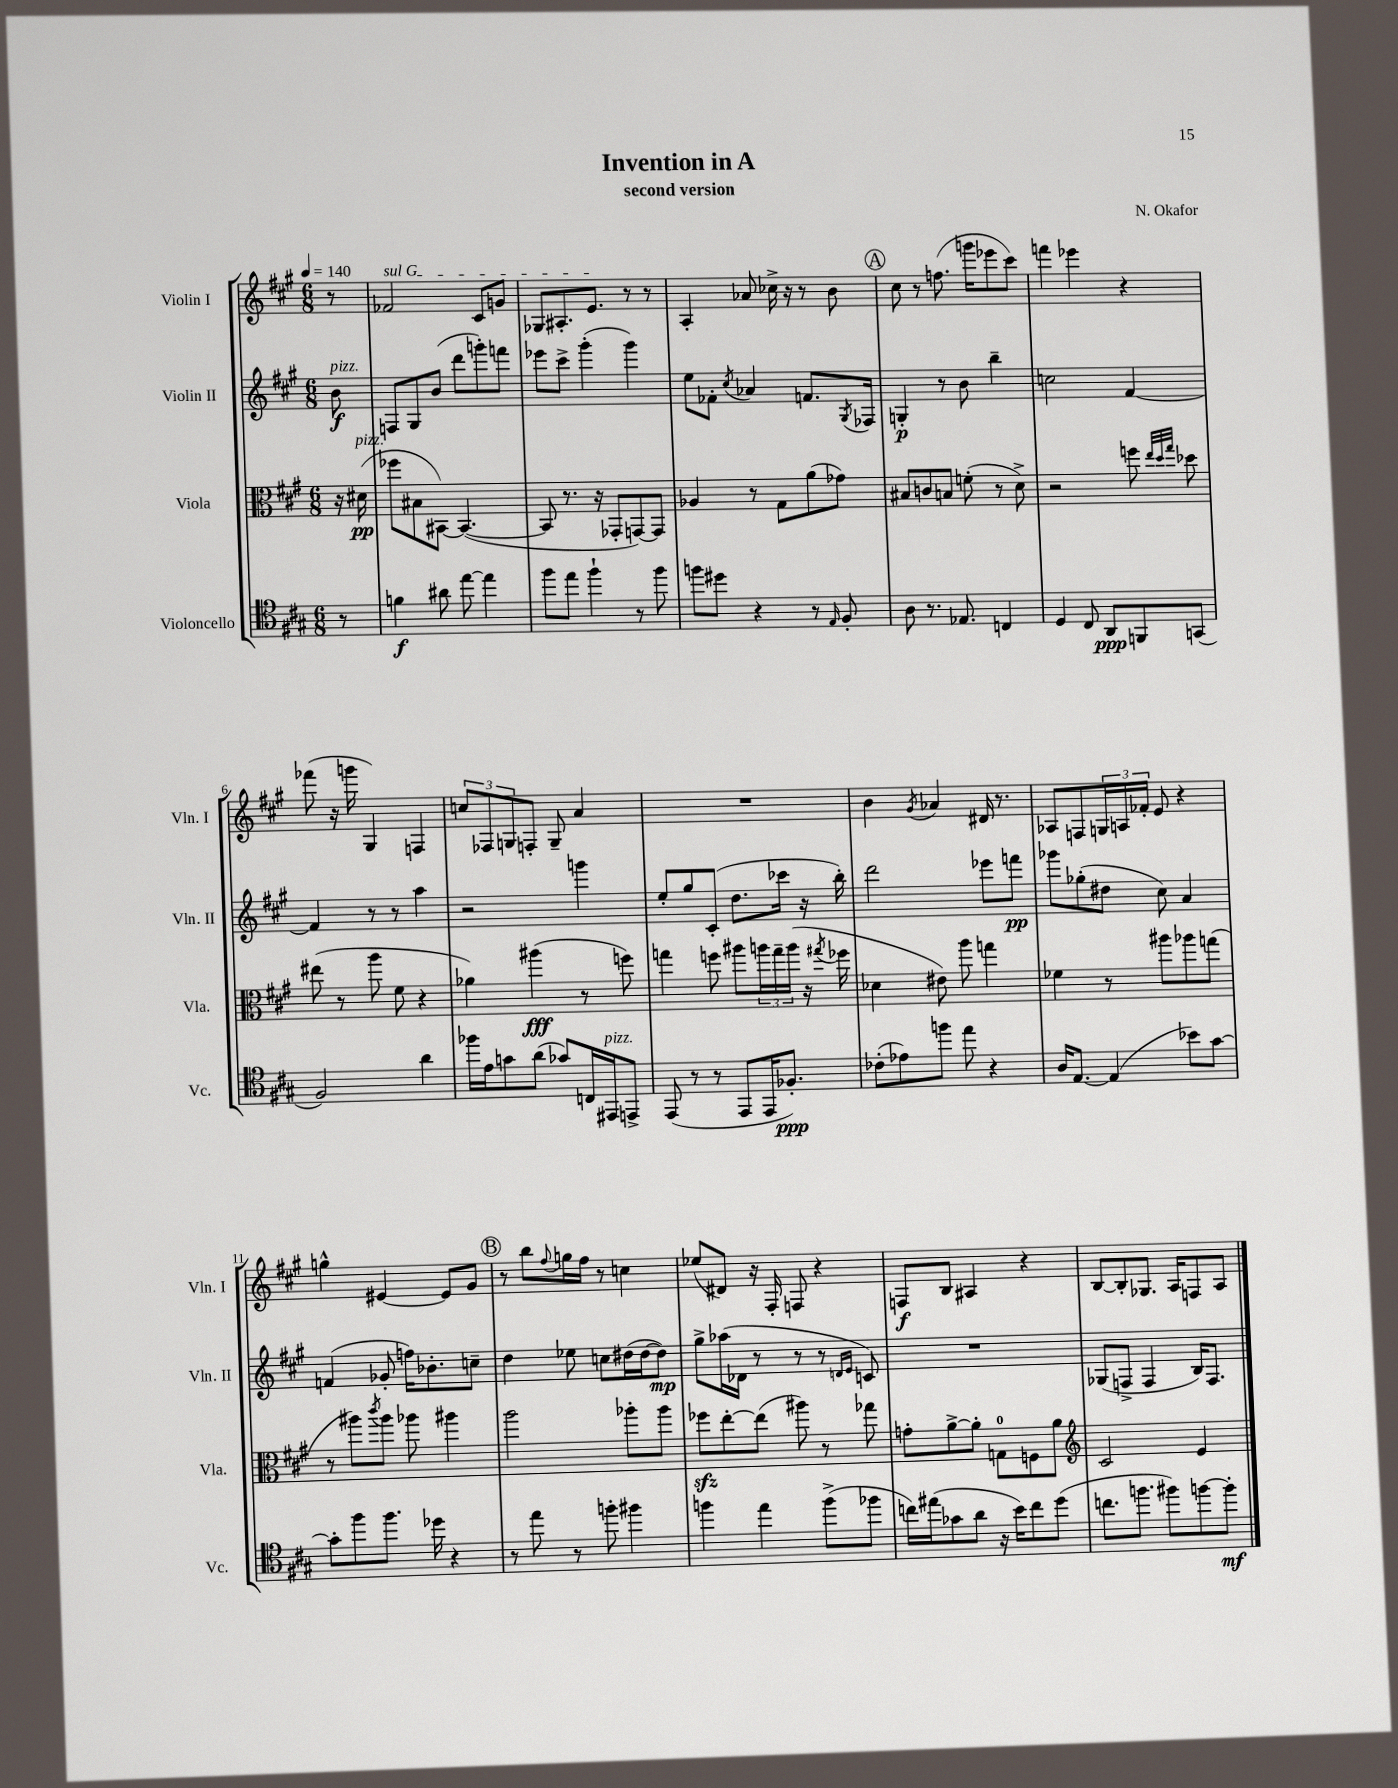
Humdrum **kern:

**kern	**kern	**kern	**kern
*staff4	*staff3	*staff2	*staff1
*clefC4	*clefC3	*clefG2	*clefG2
*k[f#c#g#]	*k[f#c#g#]	*k[f#c#g#]	*k[f#c#g#]
*M6/8	*M6/8	*M6/8	*M6/8
*MM140	*MM140	*MM140	*MM140
8r	16r	8b	8r
.	(16d#	.	.
=	=	=	=
4f	8ff-	8F	2f-
.	8B#	8G#	.
8a#	[8BB#)	(8b	.
[8ee	(4.BB#_	8ddd	.
4ee]	.	8ggg')	8c#
.	.	8fff	8g
=	=	=	=
8ff#	8BB#]	8eee-	8G-
8ee	8.r	8ccc#^	8.A#'
4ff#`	.	(4ggg#'	.
.	16r	.	8.e
.	8GG-'	.	.
8r	[8GG)	4ggg#)	8r
8ff#	8GG]	.	8r
=	=	=	=
8ff	4A-	8ee	4A'
8dd#	.	8f-'	.
.	.	8qcc#	.
4r	8r	4a-	8a-
.	8G#	.	16cc-^
.	.	.	16r
8r	(8a	8.f	8r
16qqE	.	.	.
8F#'	8g-)	.	8b
.	.	8qG#	.
.	.	16F-	.
=	=	=	=
8A	8B#	4G'	8cc#
8.r	8c	.	8r
.	8B	8r	(8.ff
8.E-	.	.	.
.	(8f'	8b	.
.	.	.	16ggg
4C	8r	4bb~	8eee-
.	8d^)	.	8ccc#)
=	=	=	=
4D	2r	2cc	4fff
8C#	.	.	4eee-
8AA	.	.	.
8FF	8ff	[4f#	4r
.	32qqee	.	.
.	32qqdd	.	.
.	32qqgg#	.	.
(8GG	8dd-	.	.
=	=	=	=
2F#)	(8ee#	4f#]	(8fff-
.	8r	.	16r
.	.	.	16ggg
.	8aa	8r	4G#)
.	8f#	8r	.
4a	4r	4aa	4F
=	=	=	=
16ff-	4a-)	2r	12cc
16e	.	.	.
.	.	.	12F-
8g	.	.	.
.	.	.	12G
(8a	(4aa#	.	8F'
8g-)	.	.	8G~
16C	8r	4ggg	4a
16EE#	.	.	.
8EE^	8ff)	.	.
=	=	=	=
(8EE	4gg	8ee'	2.r
8r	.	8gg#	.
8r	8ff	(8c#'	.
8EE	8aa#	8.dd	.
16EE	24aa	.	.
.	24gg~	.	.
8.F-')	.	16ccc-	.
.	(24aa	.	.
.	16r	16r	.
.	8qgg#	.	.
.	16ff-	16bb')	.
=	=	=	=
(8c-'	4d-	2ddd	4b
8e-)	.	.	.
.	.	.	8qg#
8ff	8e#)	.	4a-
8ee	8aa	.	.
4r	4gg	8eee-	16d#
.	.	.	8.r
.	.	8fff	.
=	=	=	=
16A	4f-	8ggg-	8A-
[8.E	.	.	.
.	.	(8gg-'	8F
(4E]	8r	8dd#	24G
.	.	.	24A
.	.	.	24f-'
.	8aa#	8cc#)	8e
8b-)	8aa-	4a	4r
[8g#	(8gg	.	.
=	=	=	=
8g#']	8r	(4f	4gg^^
8ff#	8aa#)	.	.
.	8qccc#	.	.
8.ff#	8aa#	8g-'	[4e#
.	8aa-	16ff)	.
16dd-	.	8.b-'	.
4r	4aa#	.	8e#]
.	.	8cc~	8g#
=	=	=	=
8r	2aa	4dd	8r
8ee	.	.	8bb
.	.	.	8qqff#
8r	.	8ee-	16gg
.	.	.	16ff#
8ff'	.	8cc	8r
4ff#	8aa-'	(16dd#	4cc
.	.	[16dd#	.
.	8aa-	8dd#])	.
=	=	=	=
4ff	8ff-	8gg#^	(8ee-
.	[8ee'	(16aa-	8d#)
.	.	16d-	.
4ee	(8ee]	8r	16r
.	.	.	16F#'
.	8aa#)	8r	8F
(8ff^	8r	8r	4r
.	.	16qqd	.
.	.	16qqe	.
8ff-	8gg-	8c)	.
=	=	=	=
16cc)	8g'	2.r	8F
(16ee#	.	.	.
8g-	[8a^	.	8B
8a	8a']	.	4A#
16r	8G	.	.
16b)	.	.	.
8cc	8F	.	4r
(8dd	8a	.	.
=	=	=	=
*	*clefG2	*	*
8.cc	2c#	(8G-	[8B
.	.	8F^	8B']
8.ff	.	.	.
.	.	4F	8.G-
8ff#)	.	.	.
.	.	.	16A
[8ff	4e	16B)	8F
.	.	8.F	.
8ff']	.	.	8A
==	==	==	==
*-	*-	*-	*-
